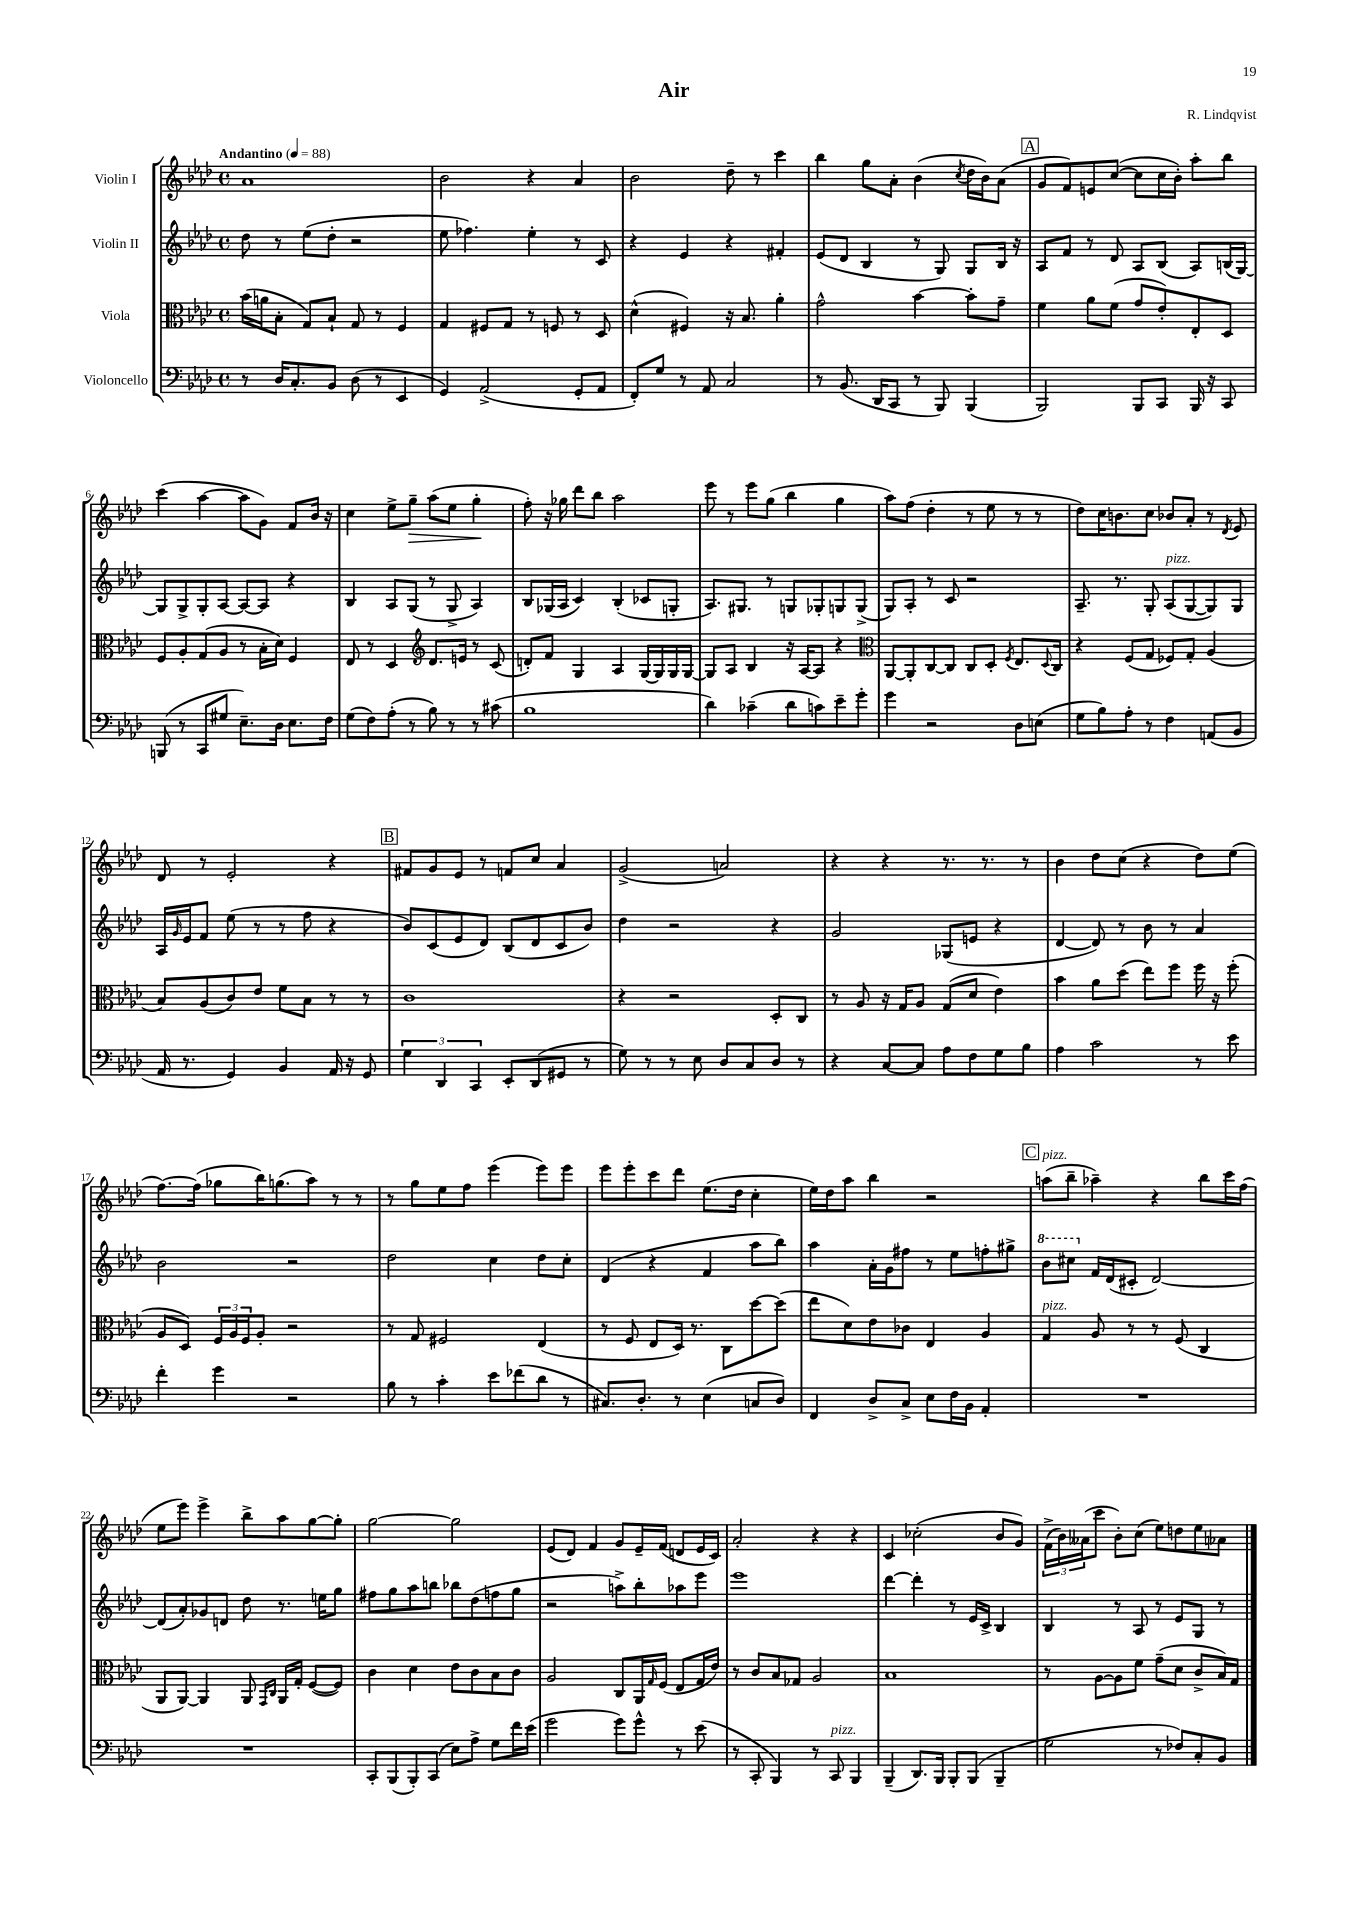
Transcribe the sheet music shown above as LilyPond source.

\header { title = "Air" composer = "R. Lindqvist" }
<<
\new StaffGroup <<
\new Staff = "s0" \with { instrumentName = "Violin I" } {
    \clef treble \key aes \major \defaultTimeSignature \time 4/4 \tempo "Andantino" 4 = 88
    aes'1 |
    bes'2 r4 aes'4 |
    bes'2 des''8-- r8 c'''4 |
    bes''4 g''8 aes'8-. bes'4( \acciaccatura { c''8 } des''16 bes'16) aes'8( |
    \mark \markup { \box "A" } g'8 f'8) e'8 c''8~( c''8 c''16 bes'16-.) aes''8-. bes''8 |
    c'''4( aes''4~ aes''8 g'8) f'8 bes'16 r16 |
    c''4 ees''8-> g''8--\> aes''8( ees''8 g''4-.\! |
    f''8-.) r16 ges''16 des'''8 bes''8 aes''2 |
    ees'''8 r8 ees'''8 g''8( bes''4 g''4 |
    aes''8) f''8( des''4-. r8 ees''8 r8 r8 |
    des''8) c''16 b'8. c''8 bes'8 aes'8-. r8 \acciaccatura { des'8 } ees'8 |
    des'8 r8 ees'2-. r4 |
    \mark \markup { \box "B" } fis'8 g'8 ees'8 r8 f'8 c''8 aes'4 |
    g'2->( a'2) |
    r4 r4 r8. r8. r8 |
    bes'4 des''8 c''8( r4 des''8) ees''8( |
    f''8.~) f''16( ges''8 bes''16) g''8.( aes''8) r8 r8 |
    r8 g''8 ees''8 f''8 ees'''4( ees'''8) ees'''8 |
    ees'''8 ees'''8-. c'''8 des'''8 ees''8.( des''16 c''4-. |
    ees''16) des''16 aes''8 bes''4 r2 |
    \mark \markup { \box "C" } a''8^\markup { \italic "pizz." }( bes''8-- aes''4--) r4 bes''8 c'''16 f''16( |
    ees''8 ees'''8) ees'''4-> bes''8-> aes''8 g''8~ g''8-. |
    g''2~ g''2 |
    ees'8( des'8) f'4 g'8 ees'16-- f'16( d'8 ees'16 c'16) |
    aes'2-. r4 r4 |
    c'4 ces''2-.( bes'8 g'8) |
    \tuplet 3/2 { f'16->( bes'16) aeses'16( } c'''8 bes'8-.) c''8( ees''8) d''8 ees''8 aes'8 \bar "|." |
}
\new Staff = "s1" \with { instrumentName = "Violin II" } {
    \clef treble \key aes \major \defaultTimeSignature \time 4/4
    des''8 r8 ees''8( des''8-. r2 |
    ees''8 fes''4.) ees''4-. r8 c'8 |
    r4 ees'4 r4 fis'4-. |
    ees'8( des'8 bes4 r8 g8) g8 bes16 r16 |
    \mark \markup { \box "A" } aes8 f'8 r8 des'8 aes8 bes8( aes8) b16( g16~) |
    g8 g8-> g8-. aes8~ aes8~ aes8 r4 |
    bes4 aes8 g8( r8 g8-> aes4) |
    bes8 ges16( aes16 c'4) bes4-.( ces'8 g8-. |
    aes8.) gis8. r8 g8 ges8-. g8 g8->( |
    g8) aes8-. r8 c'8 r2 |
    aes8.-- r8. g8-. aes8^\markup { \italic "pizz." }( g8~ g8) g8 |
    aes16 \grace { g'16 } ees'16 f'8 ees''8( r8 r8 f''8 r4 |
    \mark \markup { \box "B" } bes'8) c'8( ees'8 des'8) bes8( des'8 c'8 bes'8) |
    des''4 r2 r4 |
    g'2 ges8( e'8 r4 |
    des'4~ des'8) r8 bes'8 r8 aes'4 |
    bes'2 r2 |
    des''2 c''4 des''8 c''8-. |
    des'4( r4 f'4 aes''8 bes''8) |
    aes''4 aes'16-. g'16 fis''8 r8 ees''8 f''8-. gis''8-> |
    \mark \markup { \box "C" } \ottava #1 bes''8 cis'''8 \ottava #0 f'16 des'16( cis'8-. des'2~) |
    des'8( aes'8-.) ges'8 d'8 des''8 r8. e''16 g''8 |
    fis''8 g''8 aes''8 b''8 bes''8 des''8( f''8 g''8 |
    r2 a''8->) bes''8-. aes''8 ees'''8 |
    ees'''1 |
    des'''4~ des'''4-. r8 ees'16 c'16-> bes4 |
    bes4 r8 aes8 r8 ees'8 g8 r8 \bar "|." |
}
\new Staff = "s2" \with { instrumentName = "Viola" } {
    \clef alto \key aes \major \defaultTimeSignature \time 4/4
    bes'16( a'16 bes8-. g8) bes8-! g8 r8 f4 |
    g4 fis8 g8 r8 f8 r8 des8 |
    des'4-^( fis4) r16 bes8. aes'4-. |
    g'2-^ bes'4~ bes'8-. g'8-- |
    \mark \markup { \box "A" } f'4 aes'8 f'8( g'8 ees'8-.) ees8-. des8 |
    f8 aes8-. g8( aes8 r8 bes16-. des'16) f4 |
    ees8 r8 des4 \clef treble des'8. e'16 r8 c'8( |
    d'8-.) f'8 g4 aes4 g16~ g16 g16 g16~ |
    g8 aes8 bes4 r16 aes16~ aes8 r4 |
    \clef alto aes,8~ aes,8-. c8~ c8 c8 des8-. \acciaccatura { f8 } ees8. \appoggiatura { des8 } c16 |
    r4 f8( g8 fes8) g8-. aes4( |
    bes8) aes8( c'8) ees'8 f'8 bes8 r8 r8 |
    \mark \markup { \box "B" } c'1 |
    r4 r2 des8-. c8 |
    r8 aes8 r16 g16 aes8 g8( des'8 ees'4) |
    bes'4 aes'8 des''8( ees''8) f''8 f''16 r16 f''8-.( |
    aes8 des8) \tuplet 3/2 { f16 aes16 f16 } aes8-. r2 |
    r8 g8 fis2 ees4( |
    r8 f8 ees8 des16) r8. c8 des''8~ des''8( |
    ees''8 des'8) ees'8 ces'8 ees4 aes4 |
    \mark \markup { \box "C" } g4^\markup { \italic "pizz." } aes8 r8 r8 f8( c4 |
    aes,8 aes,8~) aes,4 aes,8 \grace { g,16 c16 } aes,16 g16-. f8~( f8) |
    c'4 des'4 ees'8 c'8 bes8 c'8 |
    aes2 c8 aes,16 \grace { g16 } f16( ees8 g16 ees'16) |
    r8 c'8 bes8 ges8 aes2 |
    bes1 |
    r8 aes8~ aes8 f'8 g'8--( des'8 c'8-> bes16) g16 \bar "|." |
}
\new Staff = "s3" \with { instrumentName = "Violoncello" } {
    \clef bass \key aes \major \defaultTimeSignature \time 4/4
    r8 des16 c8.-. bes,8 des8( r8 ees,4 |
    g,4) aes,2->( g,8-. aes,8 |
    f,8-.) g8 r8 aes,8 c2 |
    r8 bes,8.( des,16 c,8 r8 bes,,8) bes,,4( |
    \mark \markup { \box "A" } bes,,2) bes,,8 c,8 bes,,16 r16 c,8 |
    b,,8( r8 c,8 gis8 ees8.--) des16 ees8. f16 |
    g8( f8) aes8-.( r8 bes8) r8 r8 cis'8( |
    bes1 |
    des'4) ces'4--( des'8 c'8) ees'8-- g'8-. |
    g'4 r2 des8 e8( |
    g8 bes8) aes8-. r8 f4 a,8( bes,8 |
    aes,16 r8. g,4) bes,4 aes,16 r16 g,8 |
    \mark \markup { \box "B" } \tuplet 3/2 { g4 des,4 c,4 } ees,8-. des,8( gis,8 r8 |
    g8) r8 r8 ees8 des8 c8 des8 r8 |
    r4 c8~ c8 aes8 f8 g8 bes8 |
    aes4 c'2 r8 ees'8 |
    f'4-. g'4 r2 |
    bes8 r8 c'4-. ees'8 fes'8( des'8 r8 |
    cis8.) des8.-. r8 ees4( c8 des8) |
    f,4 des8-> c8-> ees8 f16 bes,16 aes,4-. |
    \mark \markup { \box "C" } R1 |
    R1 |
    c,8-. bes,,8( bes,,8-.) c,8( ees8) aes8-> g8 f'16 ees'16( |
    g'2 g'8) g'8-^ r8 ees'8( |
    r8 c,8-. bes,,4) r8 c,8^\markup { \italic "pizz." } bes,,4 |
    bes,,4--( des,8.) bes,,16 bes,,8-. bes,,8( bes,,4-- |
    g2 r8 fes8) c8-. bes,8 \bar "|." |
}
>>
>>
